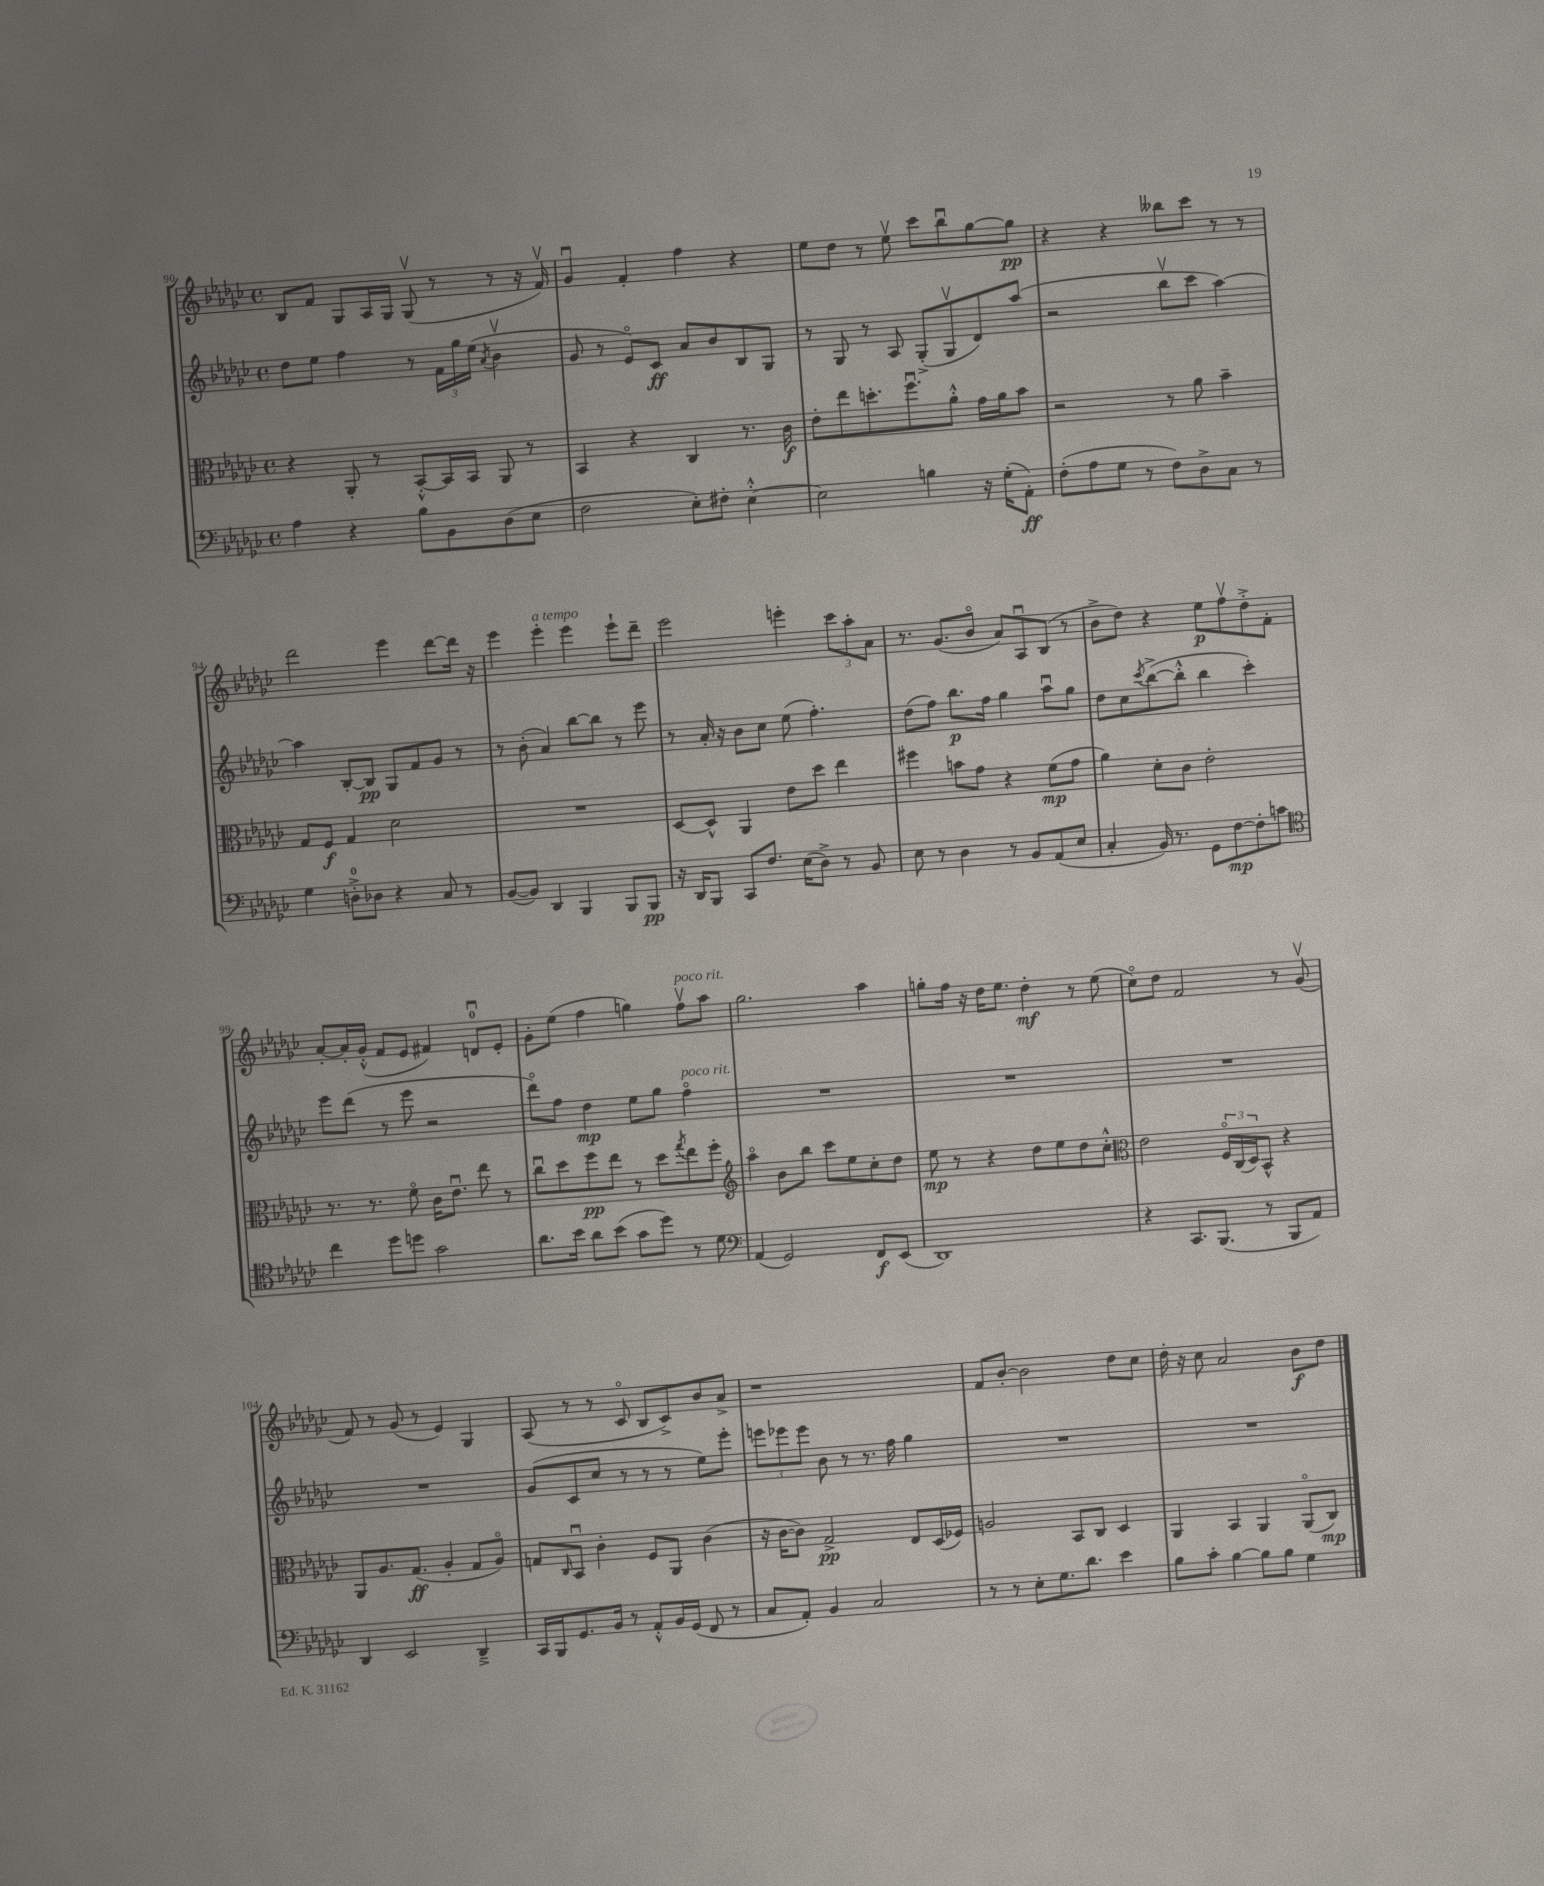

**kern	**dynam	**kern	**dynam	**kern	**dynam	**kern	**dynam
*part4	*part4	*part3	*part3	*part2	*part2	*part1	*part1
*staff4	*staff4	*staff3	*staff3	*staff2	*staff2	*staff1	*staff1
*clefF4	*	*clefC3	*	*clefG2	*	*clefG2	*
*k[b-e-a-d-g-c-]	*	*k[b-e-a-d-g-c-]	*	*k[b-e-a-d-g-c-]	*	*k[b-e-a-d-g-c-]	*
*M4/4	*	*M4/4	*	*M4/4	*	*M4/4	*
*met(c)	*	*met(c)	*	*met(c)	*	*met(c)	*
=90	=90	=90	=90	=90	=90	=90	=90
4A-\	.	4r	.	8dd-\L	.	8B-/L	.
.	.	.	.	8ee-\J	.	8f/J	.
4r	.	8AA-'/	.	4ff\	.	8G-/L	.
.	.	8r	.	.	.	16A-/L	.
.	.	.	.	.	.	16G-/JJ	.
8B-\L	.	[8BB-'^^/L	.	8r	.	(8G-v/	.
8BB-\	.	16BB-/L]	.	24f\LL	.	8r	.
.	.	.	.	24gg-\	.	.	.
.	.	16BB-/JJ	.	.	.	.	.
.	.	.	.	(24ee-\JJ	.	.	.
.	.	.	.	8qa-/	.	.	.
(8D-\	.	8AA-/	.	4b-v\	.	8r	.
8E-\J	.	8r	.	.	.	16r	.
.	.	.	.	.	.	16fv/)	.
=91	=91	=91	=91	=91	=91	=91	=91
2F\	.	4BB-/	.	8g-/	.	4g-u/	.
.	.	.	.	8r	.	.	.
.	.	4r	.	8e-/L)	.	4f'/	.
.	.	.	.	8c-/J	ff	.	.
8E-'\L)	.	4C-/	.	8a-/L	.	4ff\	.
8F#X'\J	.	.	.	8b-/	.	.	.
[4E-'^^\	.	8.r	.	8B-/	.	4r	.
.	.	.	.	8G-/J	.	.	.
.	.	16c-\	f	.	.	.	.
=92	=92	=92	=92	=92	=92	=92	=92
2E-\]	.	8e-'\L	.	8r	.	8ee-\L	.
.	.	8ee-\	.	8G-/	.	8dd-\J	.
.	.	8.ddn'\	.	8r	.	8r	.
.	.	.	.	8A-/	.	8ee-v\	.
.	.	8.ffu\	.	.	.	.	.
4Bn\	.	.	.	(8G-'^/L	.	8ccc-\L	.
.	.	8a-'^^\J	.	8G-v/	.	8bb-u\	.
16r	.	16g-\LL	.	8d-/)	.	[8gg-\	.
(16G-'\KL	.	16a-\J	.	.	.	.	.
8AA-'\J)	ff	8b-\J	.	(8aa-/J	.	8gg-\J]	pp
=93	=93	=93	=93	=93	=93	=93	=93
(8F'\L	.	2r	.	2r	.	4r	.
8A-\	.	.	.	.	.	.	.
8G-\J	.	.	.	.	.	4r	.
8r	.	.	.	.	.	.	.
8F\L)	.	8r	.	8bb-v\L	.	8bb--X\L	.
8D-^\	.	8a-\	.	8ccc-\J	.	8ccc-\J	.
8C-\J	.	4b-~\	.	[4aa-\)	.	8r	.
8r	.	.	.	.	.	8r	.
!!LO:LB:g=z
=94	=94	=94	=94	=94	=94	=94	=94
4G-\	.	8G-/L	.	4aa-\]	.	2ddd-\	.
.	.	8F/J	f	.	.	.	.
8Dn'^\L	.	4G-/	.	[8B-'/L	.	.	.
8D-X\J	.	.	.	8B-/J]	pp	.	.
4r	.	2d-\	.	8G-/L	.	4eee-\	.
.	.	.	.	8f/	.	.	.
8C-/	.	.	.	8g-/J	.	[8ddd-\L	.
8r	.	.	.	8r	.	16ddd-\Jk]	.
.	.	.	.	.	.	16r	.
=95	=95	=95	=95	=95	=95	=95	=95
([8BB-/L	.	1r	.	8r	.	4eee-\	.
8BB-/J])	.	.	.	(8b-'\	.	.	.
!	!	!	!	!	!	!LO:TX:a:i:t=a tempo	!
4DD-/	.	.	.	4a-/)	.	4eee-'\	.
4BBB-/	.	.	.	[8bb-\L	.	4eee-\	.
.	.	.	.	8bb-\J]	.	.	.
8BBB-/L	.	.	.	8r	.	8eee-`\L	.
8BBB-/J	pp	.	.	8eee-\	.	8ddd-~\J	.
=96	=96	=96	=96	=96	=96	=96	=96
16r	.	[8D-/L	.	8r	.	2eee-\	.
16DD-/KL	.	.	.	.	.	.	.
8BBB-/J	.	8D-^^/J]	.	16a-'/	.	.	.
.	.	.	.	16r	.	.	.
8CC-/L	.	4AA-/	.	8b-\L	.	.	.
8.F/J	.	.	.	8cc-\J	.	.	.
.	.	8e-\L	.	(8ee-\	.	4eeen'\	.
(16E-\KL	.	.	.	.	.	.	.
8D-^\J)	.	8dd-\J	.	4.ff'\)	.	.	.
8r	.	4ee-\	.	.	.	12ccc-\L	.
.	.	.	.	.	.	12aa-'\	.
8BB-/	.	.	.	.	.	.	.
.	.	.	.	.	.	12a-\J	.
=97	=97	=97	=97	=97	=97	=97	=97
8E-\	.	4ff#X\	.	(8dd-\L	.	8.r	.
8r	.	.	.	8ff\J)	.	.	.
.	.	.	.	.	.	(8.g-/L	.
4D-\	.	8bn\L	.	8.bb-\L	p	.	.
.	.	8g-\J	.	.	.	8b-/J	.
.	.	.	.	16ff\Jk	.	.	.
8r	.	4r	.	4gg-\	.	8a-/L)	.
8BB-/L	.	.	.	.	.	8A-u/	.
(8AA-/	.	(8f\L	mp	8aa-u\L	.	(8B-/J	.
8E-/J	.	8g-\J	.	8gg-\J	.	8r	.
=98	=98	=98	=98	=98	=98	=98	=98
4C-'/	.	4a-\)	.	8dd-\L	.	8b-^\L	.
.	.	.	.	8cc-\	.	8dd-\J)	.
.	.	.	.	8qccc-/	.	.	.
16BB-/)	.	8d-'\L	.	([8bb-^\	.	4r	.
8.r	.	.	.	.	.	.	.
.	.	8c-\J	.	8bb-'^^\J]	.	.	.
8GG-\L	.	2e-'\	.	4bb-\	.	8ee-\L	p
[8F\	mp	.	.	.	.	8ffv\	.
8F'\]	.	.	.	4ccc-'\)	.	8dd-'^\	.
8cn\J	.	.	.	.	.	8f'\J	.
!!LO:LB:g=z
=99	=99	=99	=99	=99	=99	=99	=99
*clefC4	*	*	*	*	*	*	*
4cc-\	.	8.r	.	8eee-\L	.	[8a-'/L	.
.	.	.	.	(8ddd-\J	.	16a-'/L]	.
.	.	8.r	.	.	.	(16g-'^^/JJ	.
8dd-\L	.	.	.	8r	.	8f/L	.
8ddn\J	.	8f\	.	8eee-\	.	8e-/J	.
2g-\	.	16c-\KL	.	2r	.	4f#X/)	.
.	.	8.e-u\J	.	.	.	.	.
.	.	8ee-\	.	.	.	8dnu/L	.
.	.	8r	.	.	.	8e-'/J	.
=100	=100	=100	=100	=100	=100	=100	=100
8.a-\L	.	8cc-u\L	.	8ddd-\L)	.	8g-'\L	.
.	.	8dd-\	.	8ff\J	.	(8ee-\J	.
16b-\Jk	.	.	.	.	.	.	.
8a-\L	.	8ff\	pp	4dd-\	mp	4ff\	.
(8b-\J	.	8ee-\J	.	.	.	.	.
8g-\L	.	8r	.	8ee-\L	.	4ggn\)	.
8dd-\J)	.	8dd-\L	.	8gg-\J	.	.	.
.	.	8qgg-/	.	.	.	.	.
!	!	!	!	!	!	!LO:TX:a:i:t=poco rit.	!
!	!	!	!	!LO:TX:a:i:t=poco rit.	!	!	!
8r	.	8ee-\	.	4ff\	.	8ffv\L	.
8d-\	.	8ff'\J	.	.	.	8aa-\J	.
=101	=101	=101	=101	=101	=101	=101	=101
*clefF4	*	*clefG2	*	*	*	*	*
(4AA-/	.	4aa-\	.	1r	.	2.gg-\	.
2GG-/)	.	8b-\L	.	.	.	.	.
.	.	8bb-\J	.	.	.	.	.
.	.	8ccc-\L	.	.	.	.	.
.	.	8ee-\	.	.	.	.	.
8FF/L	f	8cc-'\	.	.	.	4aa-\	.
(8EE-/J	.	8dd-\J	.	.	.	.	.
=102	=102	=102	=102	=102	=102	=102	=102
1DD-)	.	8ee-\	mp	1r	.	8ggn'\L	.
.	.	8r	.	.	.	16ff\Jk	.
.	.	.	.	.	.	16r	.
.	.	4r	.	.	.	16dd-\KL	.
.	.	.	.	.	.	8.ee-\J	.
.	.	8dd-\L	.	.	.	4dd-'\	mf
.	.	8ee-\	.	.	.	.	.
.	.	8dd-\	.	.	.	8r	.
.	.	8cc-'^^\J	.	.	.	(8ee-\	.
=103	=103	=103	=103	=103	=103	=103	=103
*	*	*clefC3	*	*	*	*	*
4r	.	2e-\	.	1r	.	8cc-\L)	.
.	.	.	.	.	.	8dd-\J	.
8.CC-/L	.	.	.	.	.	2f/	.
(8.BBB-/J	.	.	.	.	.	.	.
.	.	24F/LL	.	.	.	.	.
.	.	(24C-/	.	.	.	.	.
.	.	24D-/J)	.	.	.	.	.
8r	.	8BB-^^/J	.	.	.	.	.
8BBB-/L	.	4r	.	.	.	8r	.
8AA-/J)	.	.	.	.	.	(8g-v/	.
!!LO:LB:g=z
=104	=104	=104	=104	=104	=104	=104	=104
4DD-/	.	8AA-/L	.	1r	.	8f/)	.
.	.	8.A-/	.	.	.	8r	.
2EE-/	.	.	.	.	.	(8g-/	.
.	.	(8.G-/J	ff	.	.	.	.
.	.	.	.	.	.	8r	.
.	.	4A-'/	.	.	.	4e-/)	.
4DD-~^/	.	8G-/L	.	.	.	4G-/	.
.	.	8A-/J)	.	.	.	.	.
=105	=105	=105	=105	=105	=105	=105	=105
16CC-/LL	.	8Gn/L	.	(8g-/L	.	(8A-/	.
16BBB-/J	.	.	.	.	.	.	.
.	.	16qqC-/	.	.	.	.	.
8.GG-/	.	8BB-u/J	.	8c-/	.	8r	.
.	.	4c-'\	.	8cc-/J	.	8r	.
16BB-/Jk	.	.	.	.	.	.	.
8r	.	.	.	8r	.	8c-/	.
8AA-'^^/L	.	8F/L	.	8r	.	8B-/L	.
16BB-/L	.	8AA-/J	.	8r	.	8c-^/)	.
(16GG-/JJ	.	.	.	.	.	.	.
8FF/	.	(4c-\	.	8ee-\L)	.	8b-/	.
8r	.	.	.	8eee-'\J	.	8a-^/J	.
=106	=106	=106	=106	=106	=106	=106	=106
8C-/L	.	16r	.	12eeen\L	.	1r	.
.	.	[16c-\KL	.	.	.	.	.
.	.	.	.	12eee-X\	.	.	.
8AA-'/J)	.	8c-\J])	.	.	.	.	.
.	.	.	.	12eee-\J	.	.	.
4BB-/	.	2G-^/	pp	8b-\	.	.	.
.	.	.	.	8r	.	.	.
2C-/	.	.	.	8.r	.	.	.
.	.	.	.	16ff\	.	.	.
.	.	8E-/L	.	4gg-\	.	.	.
.	.	(16D-/L	.	.	.	.	.
.	.	16F-X/JJ)	.	.	.	.	.
=107	=107	=107	=107	=107	=107	=107	=107
8r	.	2An/	.	1r	.	8f/L	.
8r	.	.	.	.	.	[8b-'/J	.
8E-'\L	.	.	.	.	.	2b-\]	.
8.G-\	.	.	.	.	.	.	.
.	.	8BB-/L	.	.	.	.	.
8.d-\J	.	.	.	.	.	.	.
.	.	8C-/J	.	.	.	.	.
4e-\	.	4D-/	.	.	.	8dd-\L	.
.	.	.	.	.	.	8cc-\J	.
=108	=108	=108	=108	=108	=108	=108	=108
8B-\L	.	4AA-/	.	1r	.	16dd-'\	.
.	.	.	.	.	.	16r	.
8c-'\J	.	.	.	.	.	8cc-\	.
[4B-\	.	4BB-/	.	.	.	2a-/	.
8B-\L]	.	4AA-/	.	.	.	.	.
8B-\J	.	.	.	.	.	.	.
4G-\	.	(8AA-/L	.	.	.	8b-\L	f
.	.	8C-/J)	mp	.	.	8dd-\J	.
==	==	==	==	==	==	==	==
*-	*-	*-	*-	*-	*-	*-	*-
